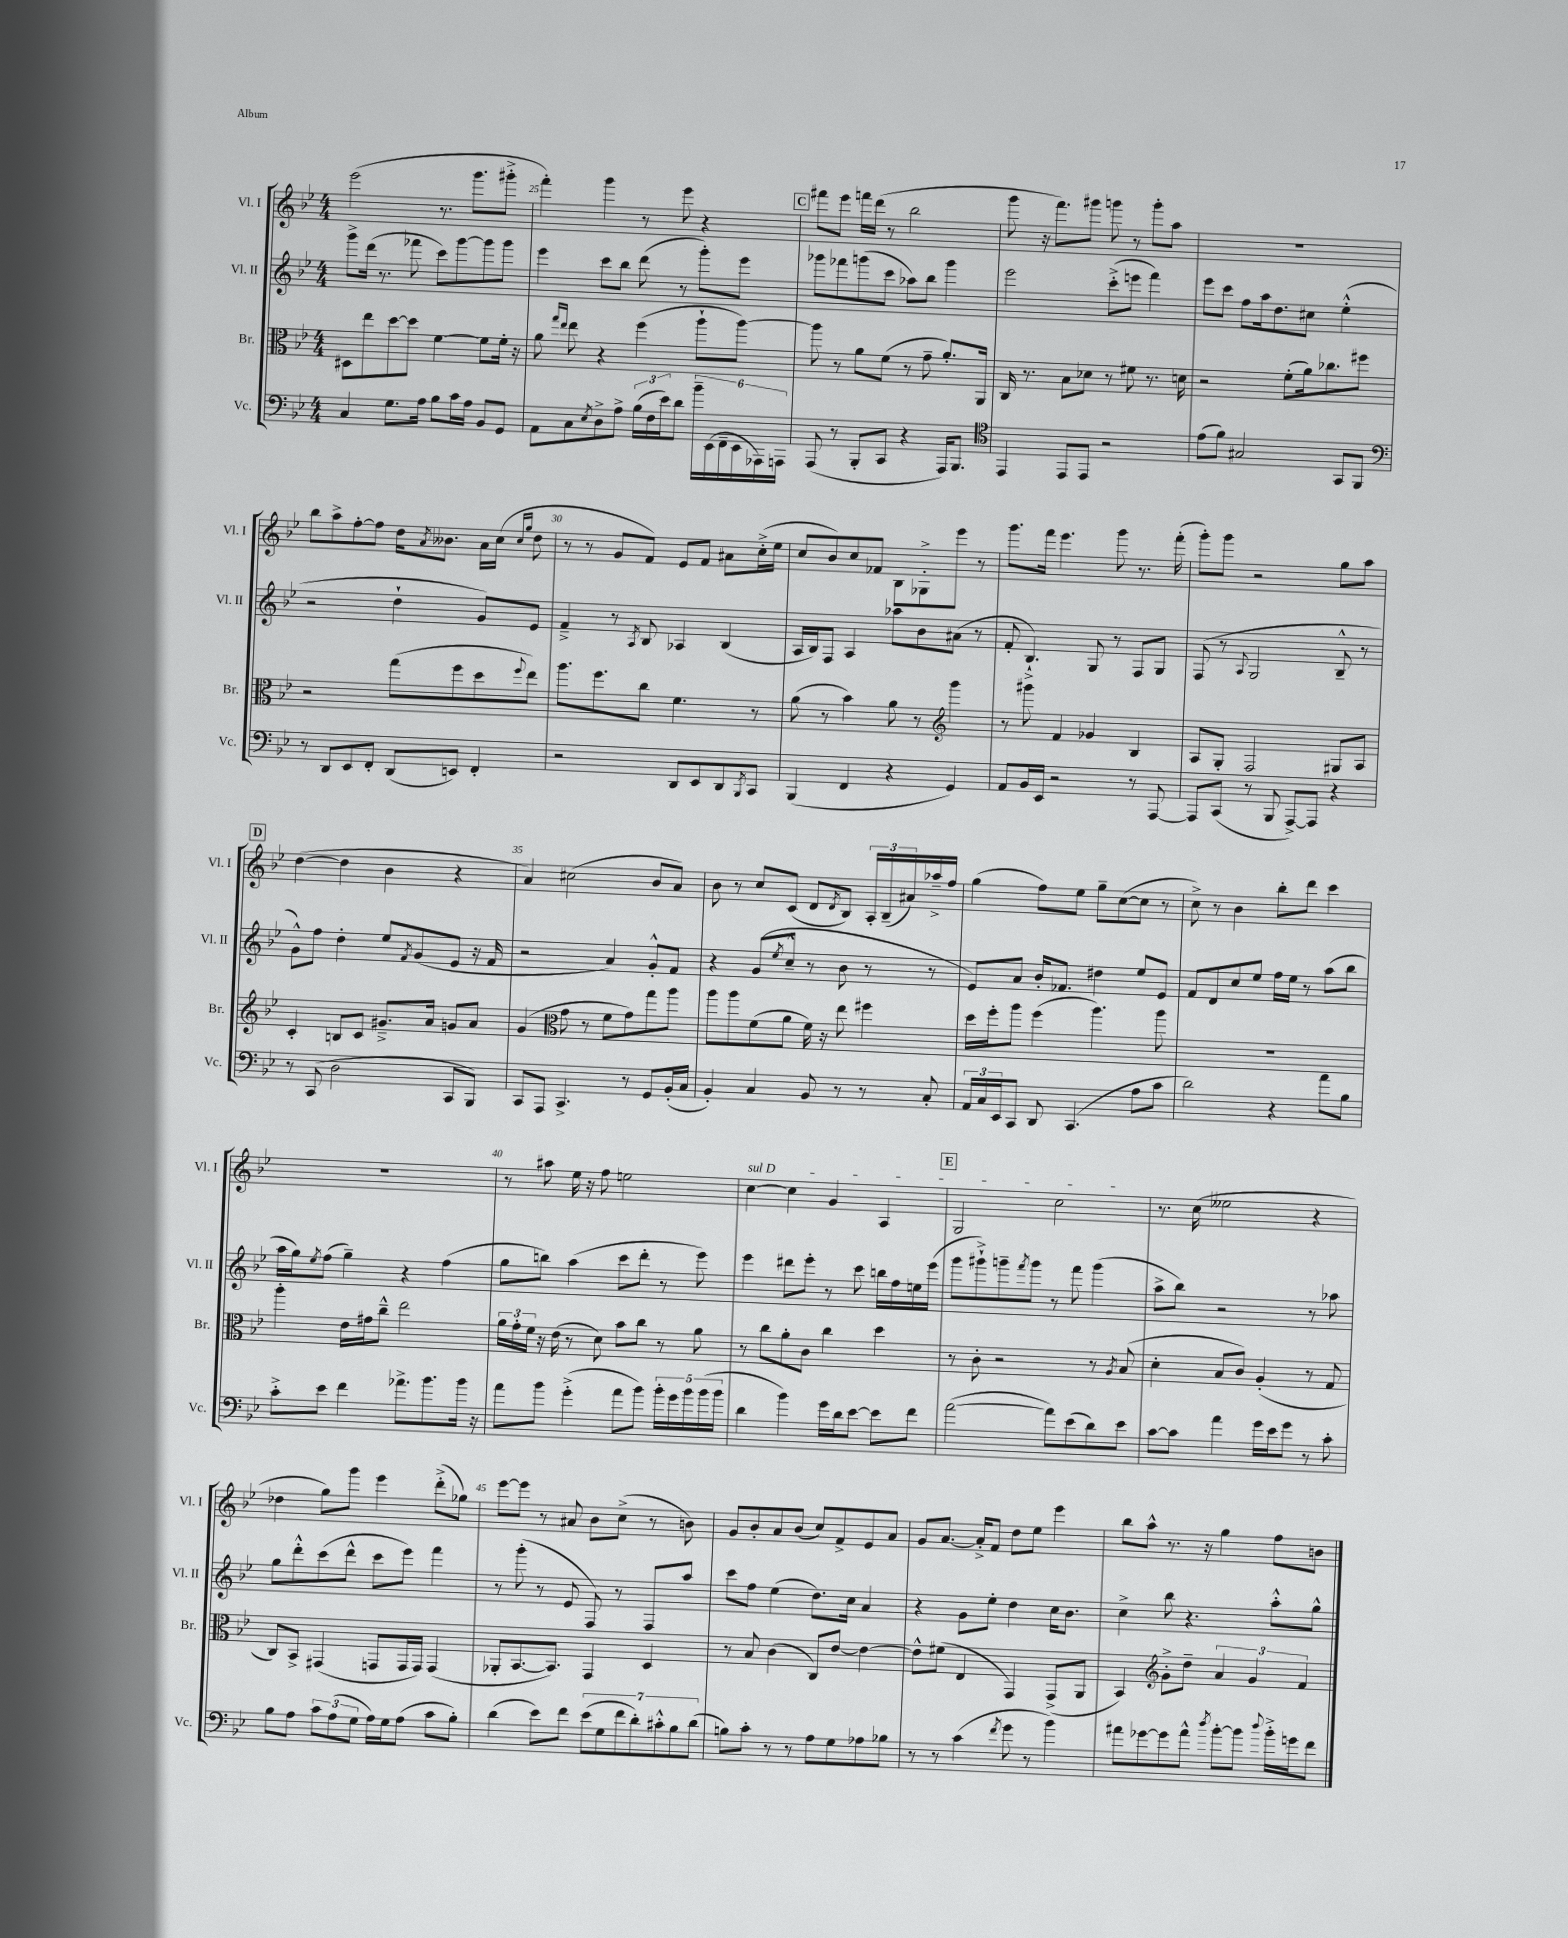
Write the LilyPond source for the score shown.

<<
\new StaffGroup <<
\new Staff = "s0" \with { instrumentName = "Vl. I" shortInstrumentName = "Vl. I" } {
    \clef treble \key bes \major \numericTimeSignature \time 4/4
    ees'''2( r8. g'''8. gis'''8-.-> |
    f'''4-.) g'''4 r8 ees'''8 r4 |
    \mark \markup { \box "C" } fis'''8 ees'''8 f'''16 d'''16( r8 bes''2 |
    g'''8 r16 f'''8.) gis'''8 g'''8 r8 g'''8-. a''8 |
    R1 |
    bes''8 a''8-> f''8~-. f''8 d''16 \acciaccatura { a'8 } beses'8. a'16 c''16( \grace { c''16 g''16 } d''8 |
    r8 r8 g'8 f'8) ees'8 f'8 ais'8 c''16-.->( ees''16 |
    c''8 bes'8) c''8 fes'8 bes8 ges8-.-> ees'''8 r8 |
    g'''8. f'''16 ees'''4. g'''8 r8. f'''16-.( |
    g'''8-.) g'''8 r2 g''8 a''8 |
    \mark \markup { \box "D" } d''4~( d''4 bes'4 r4 |
    a'4) cis''2( bes'8 a'8) |
    bes'8 r8 c''8 c'8( d'8 \acciaccatura { d'8 } bes8) \tuplet 3/2 { a16-. bes16--( ais'16) } aes''16---> f''16 |
    g''4( f''8) ees''8 g''8-- c''8~( c''8 r8 |
    c''8->) r8 bes'4 bes''8-. d'''8 c'''4 |
    R1 |
    r8 ais''8 ees''16 r16 f''8 e''2 |
    \once \override TextSpanner.bound-details.left.text = \markup { \italic "sul D" } c''4~\startTextSpan c''4 g'4 a4 |
    \mark \markup { \box "E" } g2 c''2\stopTextSpan |
    r8. c''16( eeses''2 r4 |
    des''4 g''8) g'''8 ees'''4 d'''8-.->( ges''8) |
    ees'''8~ ees'''8 r8 ais'8 bes'8 c''8->( r8 b'8) |
    g'8 bes'8-. a'8 bes'8( c''8) f'8-> ees'8 a'8 |
    g'8 a'8.~ a'16-.-> f'8 d''8 ees''8 ees'''4 |
    bes''8 a''8-^ r8. r16 g''4 f''8 b'8 \bar "|." |
}
\new Staff = "s1" \with { instrumentName = "Vl. II" shortInstrumentName = "Vl. II" } {
    \clef treble \key bes \major \numericTimeSignature \time 4/4
    g'''8-> d'''16( r8. fes'''8 c'''8) g'''8~ g'''8 g'''8 |
    ees'''4 c'''8 bes''8 d'''8( r8 g'''8-.) ees'''8 |
    \mark \markup { \box "C" } ges'''8 fes'''8 g'''8( c'''8 aes''8) bes''8 g'''4 |
    ees'''2 c'''8-.->( e'''8 f'''4) |
    ees'''8 c'''8 f''8 a''16 d''8. cis''8 ees''4-.-^( |
    r2 d''4-! g'8) ees'8 |
    f'4---> r8 \acciaccatura { a8 } bes8 aes4 bes4( |
    a16 bes16) f8 a4 aes''8 bes'8 ais'8( r8 |
    f'8-. bes4.-!->) g8 r8 f8 g8 |
    f8( r8 \appoggiatura { a8 } g2 bes8---^ r8 |
    \mark \markup { \box "D" } g'8-^) f''8 d''4-. ees''8 \acciaccatura { f'8 } g'8( ees'8 r16 f'16 |
    r2 a'4) g'8-.-^ f'8 |
    r4 g'8( \acciaccatura { ees''8 } c''8---^ r8 bes'8 r8 r8 |
    ees'8) a'8 bes'16-. fes'8. dis''4 ees''8 ees'8 |
    f'8 d'8 c''8 ees''8 f''16 ees''16 r8 a''8( bes''8 |
    a''16 g''16) \acciaccatura { ees''8 } f''8( g''4--) r4 f''4( |
    g''8 b''8) a''4( c'''8 d'''8-. r8 ees'''8) |
    ees'''4 dis'''8 ees'''8-. r8 c'''8 b''16 f''16 e''16 ees'''16( |
    \mark \markup { \box "E" } g'''8 gis'''8-!->) g'''8-- \acciaccatura { f'''8 } g'''8 r8 f'''8 g'''4( |
    a''8-> bes''8) r2 r8 aes''8 |
    g''8 d'''8-.-^ c'''8( d'''8-^ c'''8 ees'''8) f'''4 |
    r8 g'''8-.( r8 ees'8 f8) r8 f8 a''8 |
    c'''8 f''8 ees''4( d''8.) c''16 a'4 |
    r4 g'8 ees''8-. d''4 c''16 bes'8. |
    c''4-> bes''8 r4. a''8-.-^ g''8-^ \bar "|." |
}
\new Staff = "s2" \with { instrumentName = "Br." shortInstrumentName = "Br." } {
    \clef alto \key bes \major \numericTimeSignature \time 4/4
    dis8 ees''8 d''8~ d''8 f'4~ f'8 f'16-. r16 |
    a'8 \grace { g''16 ees''16 } ees''8 r4 f''4( a''8-! a''8~) |
    \mark \markup { \box "C" } a''8 r8 a'8 f'8( r8 g'8-- a'8.-.) a,16 |
    c16 r8. bes8 des'8 r8 fis'8 r8. d'16 |
    r2 f'8-.( a'16) ces''8. fis''8 |
    r2 g''8( f''8 d''8 \appoggiatura { f''8 } ees''8) |
    a''8. f''8. c''8 f'4. r8 |
    a'8( r8 bes'4) a'8 r8 \clef treble g'''4 |
    r8 gis'''8 f'4 ges'4 bes4 |
    a8 g8-. f2 gis8 a8 |
    \mark \markup { \box "D" } c'4-. b8 c'8 gis'8.---> a'16 g'8 a'8 |
    g'4( \clef alto g'8 r8 f'8 g'8) g''8 a''8 |
    a''8 a''8 f'8( a'8 f'16) r16 ees''8 fis''4 |
    d''16 f''16-. a''8 f''4( a''4.) a''8 |
    R1 |
    a''4-. ees'16 gis'16 c''8---^ ees''2 |
    \tuplet 3/2 { a'16 g'16-. f'16 } r16 ees'16( r8 d'8) bes'8 c''8 r8 a'8 |
    r8 c''8 a'8-. c'8 c''4 d''4 |
    \mark \markup { \box "E" } r8 c'8-. r2 r8 \acciaccatura { a8 } bes8( |
    d'4-. bes8 c'8) a4-.( r8 g8 |
    c8) bes,8-> gis,4( g,8 g,16 g,16) g,4( |
    aes,8-. bes,8.~ bes,8.) g,4 d4 |
    r8 bes8 c'4( c8) ees'8~ ees'4~ |
    ees'8-^ fis'8( ees4 g,4) g,8->( a,8 |
    bes,4) \clef treble g'8-.-> d''8-- \tuplet 3/2 { a'4 g'4 f'4 } \bar "|." |
}
\new Staff = "s3" \with { instrumentName = "Vc." shortInstrumentName = "Vc." } {
    \clef bass \key bes \major \numericTimeSignature \time 4/4
    c4 g8. a16 bes8 c'16 a16 bes,8 g,8 |
    a,8 c8 \acciaccatura { ees8 } d8-> a8-> \tuplet 3/2 { bes16( f16 ees'16) } d'8 \tuplet 6/4 { bes'16-- ees,16( f,16-- ees,16 aes,,16) a,,16 } |
    \mark \markup { \box "C" } a,,8( r8 bes,,8-. c,8 r4 a,,16) bes,,8. |
    \clef tenor ees,4 ees,8 ees,8 r2 |
    ees'8( f'8) gis2 g,8 f,8 |
    \clef bass r8 d,8 ees,8 f,8-. d,8( e,8) f,4-. |
    r2 d,8 ees,8 d,8 \acciaccatura { bes,,8 } c,8 |
    bes,,4( f,4 r4 g,4) |
    a,8 bes,16 ees,16 r2 r8 a,,8~ |
    a,,8 c,8( r8 bes,,8 a,,8~->) a,,8 r4 |
    \mark \markup { \box "D" } r8 c,8( d2 c,8 bes,,8) |
    c,8 a,,8 c,4.-> r8 g,8 bes,16-.( c16 |
    bes,4-.) c4 bes,8 r8 r8 c8-. |
    \tuplet 3/2 { a,16 c16 ees,16 } c,8 d,8 c,4.( a8 c'8 |
    d'2) r4 a'8 bes8 |
    c'8-.-> ees'8 f'4 aes'8.-> bes'8. bes'16 r16 |
    a'8 bes'8 g'4-.->( a'8 bes'8) \tuplet 5/4 { bes'16-. g'16 bes'16 bes'16( bes'16 } |
    d'4 bes'4) g'16 d'16 ees'8~ ees'8 f'8 |
    \mark \markup { \box "E" } a'2~( a'8) ees'8( d'8) ees'8 |
    c'8~ c'8 a'4 g'16 ees'16 g'8 r8 c'8-. |
    bes8 a8 \tuplet 3/2 { c'8 a8( g8 } a16) g16 a8( c'8 bes8-.) |
    d'4( ees'8) f'8 \tuplet 7/4 { ees'8( g8 f'8 d'8-.) cis'8-.-^ bes8 d'8( } |
    b8) c'8-. r8 r8 a8 g8 aes8 bes8 |
    r8 r8 c'4( \acciaccatura { f'8 } g'8 r8 bes'4) |
    ais'8 ges'8~ ges'8 ais'8-^ \acciaccatura { d''8 } bes'8~-. bes'8 \appoggiatura { d''8 } bes'16-.-> g'16 f'8 \bar "|." |
}
>>
>>
\layout { \context { \Score currentBarNumber = #24 \override BarNumber.break-visibility = ##(#f #t #t) barNumberVisibility = #(every-nth-bar-number-visible 5) } }
